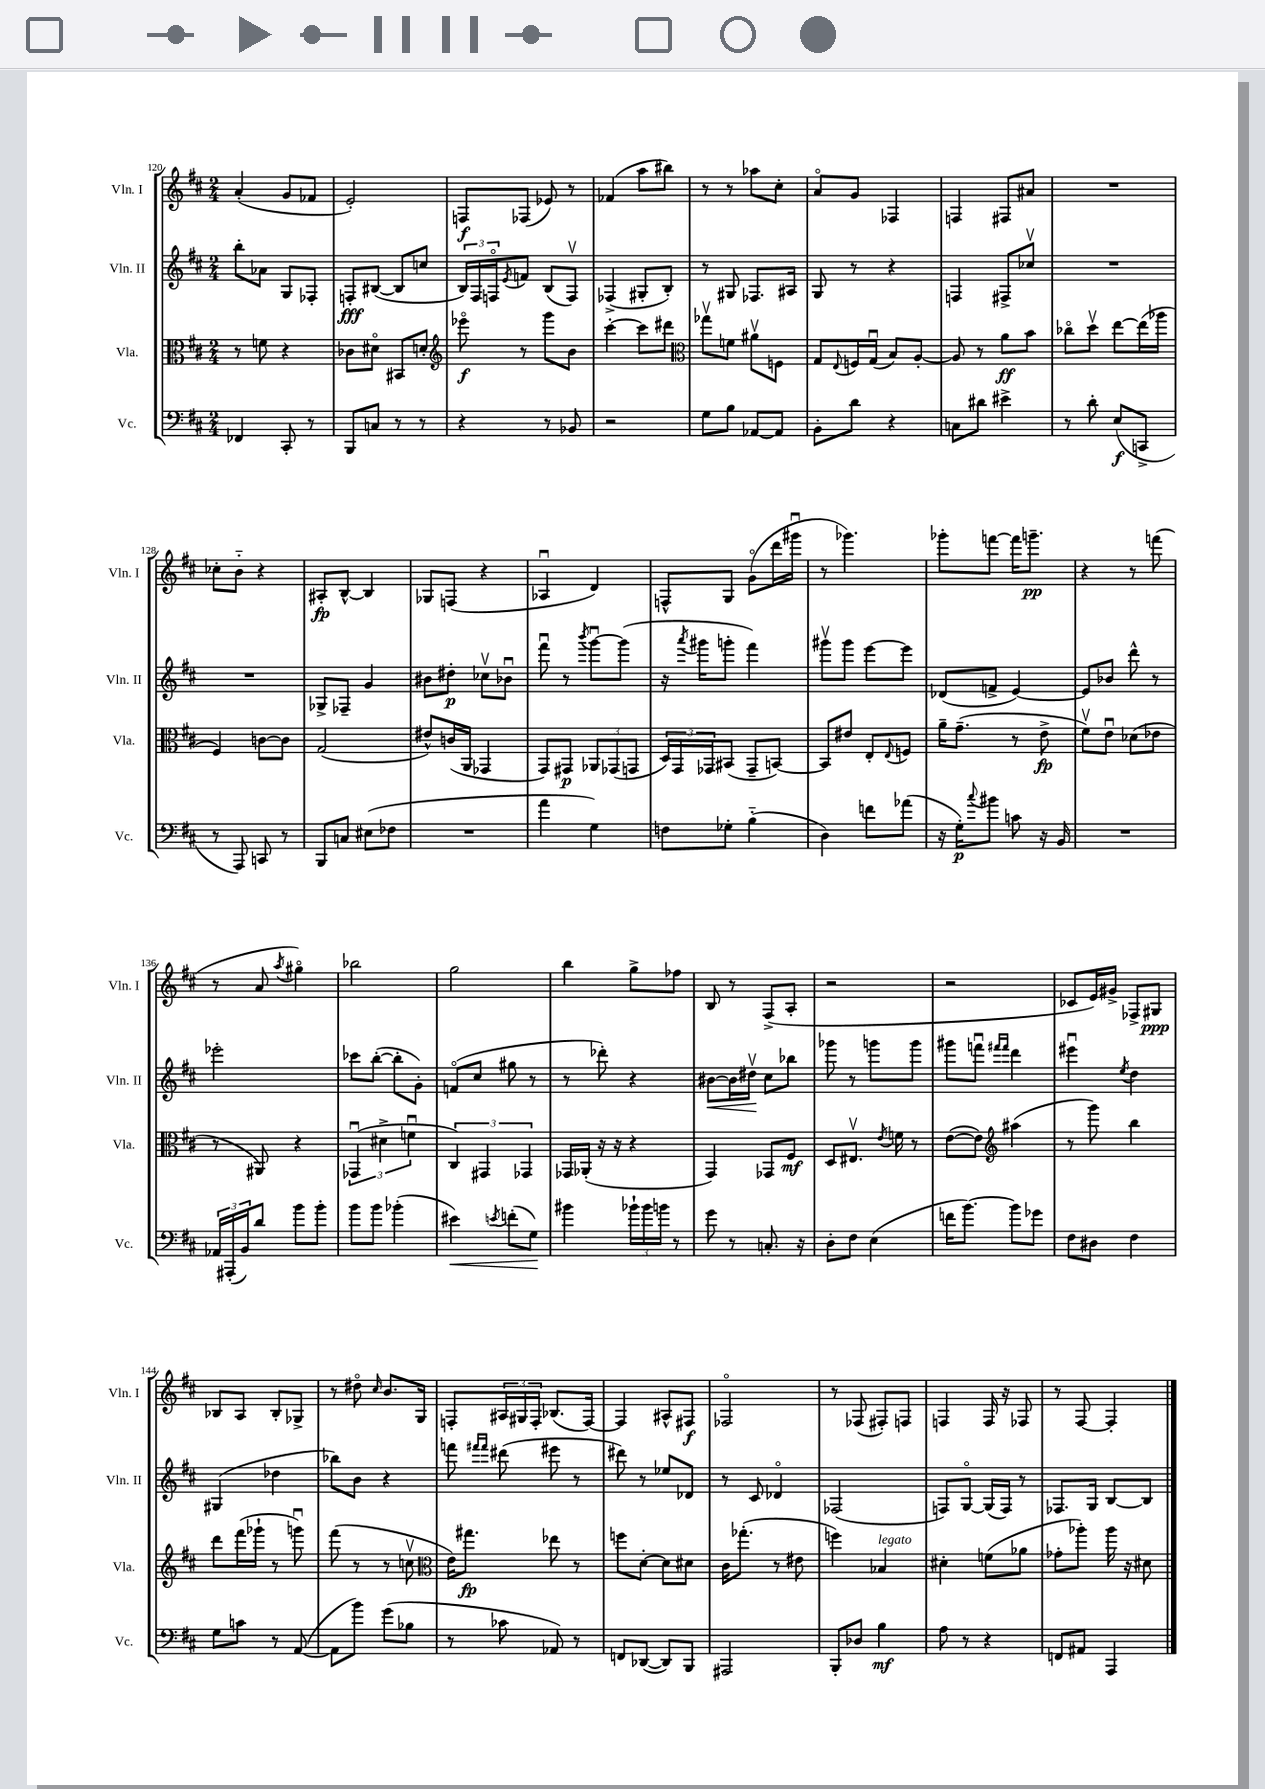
<<
\new StaffGroup <<
\new Staff = "s0" \with { instrumentName = "Vln. I" shortInstrumentName = "Vln. I" } {
    \clef treble \key d \major \numericTimeSignature \time 2/4
    a'4-.( g'8 fes'8 |
    e'2-.) |
    f8\f fes8( ees'8) r8 |
    fes'4( a''8 bis''8) |
    r8 r8 aes''8 cis''8-. |
    a'8\flageolet g'8 fes4 |
    f4 fis8 ais'8 |
    R2 |
    ces''8-. b'8-_ r4 |
    ais8-.\fp b8~-^ b4 |
    ges8 f8( r4 |
    aes4\downbow d'4) |
    f8-^ g8 g'8\flageolet( d'''16 gis'''16\downbow |
    r8 ges'''4.) |
    ges'''8-. f'''8~ f'''16 g'''8.--\pp |
    r4 r8 f'''8( |
    r8 a'8 \acciaccatura { a''8 } gis''4\flageolet) |
    bes''2 |
    g''2 |
    b''4 g''8-> fes''8 |
    b8 r8 fis8->( a8-. |
    r2 |
    r2 |
    ces'8 e'16) gis'16-> fes8-> gis8\ppp |
    bes8 a8 bes8-. ges8-> |
    r8 dis''8\flageolet \grace { cis''16 } b'8. g16 |
    f8-. \tuplet 3/2 { ais16 gis16 f16-. } bes8.( f16~) |
    f4 ais8-^ fis8\f |
    fes2\flageolet |
    r8 fes8( fis8-.) f8 |
    f4 f16 r16 fes8 |
    r8 fis8~ fis4-. \bar "|." |
}
\new Staff = "s1" \with { instrumentName = "Vln. II" shortInstrumentName = "Vln. II" } {
    \clef treble \key d \major \numericTimeSignature \time 2/4
    b''8-. aes'8 g8 fes8-. |
    f8-.\fff bis8~( bis8 c''8 |
    \tuplet 3/2 { b16) fis16 f16\flageolet } \acciaccatura { e'8 } f'8 b8( f8\upbow) |
    fes4->( gis8-. b8-.) |
    r8 gis8 fes8. ais16 |
    g8 r8 r4 |
    f4 fis8-> ces''8\upbow |
    R2 |
    R2 |
    ges8-> fes8-- g'4 |
    bis'8 dis''8-.\p ces''8\upbow bes'8\downbow |
    fis'''8\downbow r8 \acciaccatura { b'''8 } g'''8~\downbow g'''8( |
    r16 \acciaccatura { a'''8 } gis'''16 g'''8-. fis'''4) |
    gis'''8\upbow gis'''8 e'''8~ e'''8 |
    des'8( f'8-> e'4~) |
    e'8 bes'8 d'''8-^ r8 |
    ees'''2-. |
    ces'''8 b''8~-.( b''8-. g'8-.) |
    f'8\flageolet( cis''8 gis''8 r8 |
    r8 des'''8-.) r4 |
    bis'8~\< bis'16 dis''16\upbow\! cis''8 bes''8 |
    ges'''8 r8 g'''8 g'''8 |
    gis'''8 f'''8\downbow \grace { fis'''16 fis'''16 } d'''4 |
    eis'''4\downbow \acciaccatura { e''8 } d''4 |
    gis4( des''4 |
    bes''8) b'8 r4 |
    f'''8 \grace { fis'''16 fis'''16 } dis'''8( eis'''8 r8 |
    dis'''8) r8 ees''8 des'8 |
    r8 cis'8 des'4\flageolet |
    fes2( |
    f8) g8~\flageolet g16( f16) r8 |
    fes8. g16 b8~ b8 \bar "|." |
}
\new Staff = "s2" \with { instrumentName = "Vla." shortInstrumentName = "Vla." } {
    \clef alto \key d \major \numericTimeSignature \time 2/4
    r8 f'8 r4 |
    ces'8 dis'8\flageolet bis,8 d'8-. |
    \clef treble ees'''8\flageolet\f r8 g'''8 b'8 |
    cis'''4~-. cis'''8 dis'''8 |
    \clef alto ges''8\upbow f'8 ais'8\upbow f8 |
    g8 \appoggiatura { e8 } f16 g16\downbow( b8) a8~-. |
    a8 r8 a'8\ff b'8 |
    ces''8\flageolet d''8\upbow e''8~ e''16( aes''16 |
    fis4) c'8~ c'8 |
    g2( |
    eis'8-^) c'16( a,16 ges,4 |
    g,8) gis,8\p \tuplet 3/2 { aes,8 ges,8( g,8 } |
    \tuplet 3/2 { d16) g,16 ges,16 } bis,8( ges,8-- b,8~) |
    b,8 eis'8 e8-. \appoggiatura { e8 } f8 |
    a'16-- g'8.--( r8 e'8->\fp |
    fis'8\upbow) e'8\downbow des'8( ees'8 |
    r8 ais,8) r4 |
    \tuplet 3/2 { ges,4\downbow( dis'4-> f'4\downbow } |
    \tuplet 3/2 { cis4) gis,4 ges,4 } |
    ges,16 aes,16-.( r16 r16 r4 |
    g,4) ges,8 fis8\mf |
    d8 eis8.\upbow \acciaccatura { e'8 } f'16 r8 |
    e'8~( e'8) \clef treble ais''4( |
    r8 g'''8) b''4 |
    d'''8 fis'''16( ges'''16-! r8 g'''8\downbow) |
    fis'''8( r8 r8 c''8\upbow |
    \clef alto e'16) gis''8.\fp ees''8 r8 |
    f''8 d'8~-. d'8 dis'8 |
    cis'16 ges''8.-.( r8 eis'8 |
    f''4) bes4^\markup { \italic "legato" } |
    dis'4-. f'8( aes'8 |
    ges'8-. aes''8-.) aes''16 r16 dis'8 \bar "|." |
}
\new Staff = "s3" \with { instrumentName = "Vc." shortInstrumentName = "Vc." } {
    \clef bass \key d \major \numericTimeSignature \time 2/4
    fes,4 cis,8-. r8 |
    b,,8 c8 r8 r8 |
    r4 r8 bes,8 |
    r2 |
    g8 b8 aes,8~ aes,8 |
    b,8-. d'8 r4 |
    c8 dis'8 eis'4-> |
    r8 d'8-. e8\f( c,8-> |
    r8 a,,8) c,8 r8 |
    b,,8 c8 eis8( fes8 |
    R2 |
    a'4 g4) |
    f8 ges8-. b4-_( |
    d4) f'8 aes'8( |
    r16 g16-.\p) \appoggiatura { cis''8 } bis'8 c'8 r16 b,16 |
    R2 |
    \tuplet 3/2 { aes,16 ais,,16-.( b,16) } d'8 b'8 b'8-. |
    b'8 b'8 bes'4-.( |
    eis'4\<) \acciaccatura { e'8 } f'8-.( g8\!) |
    bis'4 \tuplet 3/2 { bes'16-! bes'16 b'16 } r8 |
    g'8 r8 c8.-. r16 |
    d8-. fis8 e4( |
    f'16 b'8.~) b'8 ges'8 |
    fis8 dis8 fis4 |
    g8 c'8 r8 a,8~( |
    a,8 b'8) g'8( bes8 |
    r8 ces'8 aes,8) r8 |
    f,8 des,8~( des,8) b,,8 |
    ais,,2 |
    b,,8-. des8 b4\mf |
    a8 r8 r4 |
    f,8 ais,8 a,,4 \bar "|." |
}
>>
>>
\layout { \context { \Score currentBarNumber = #120 } }
